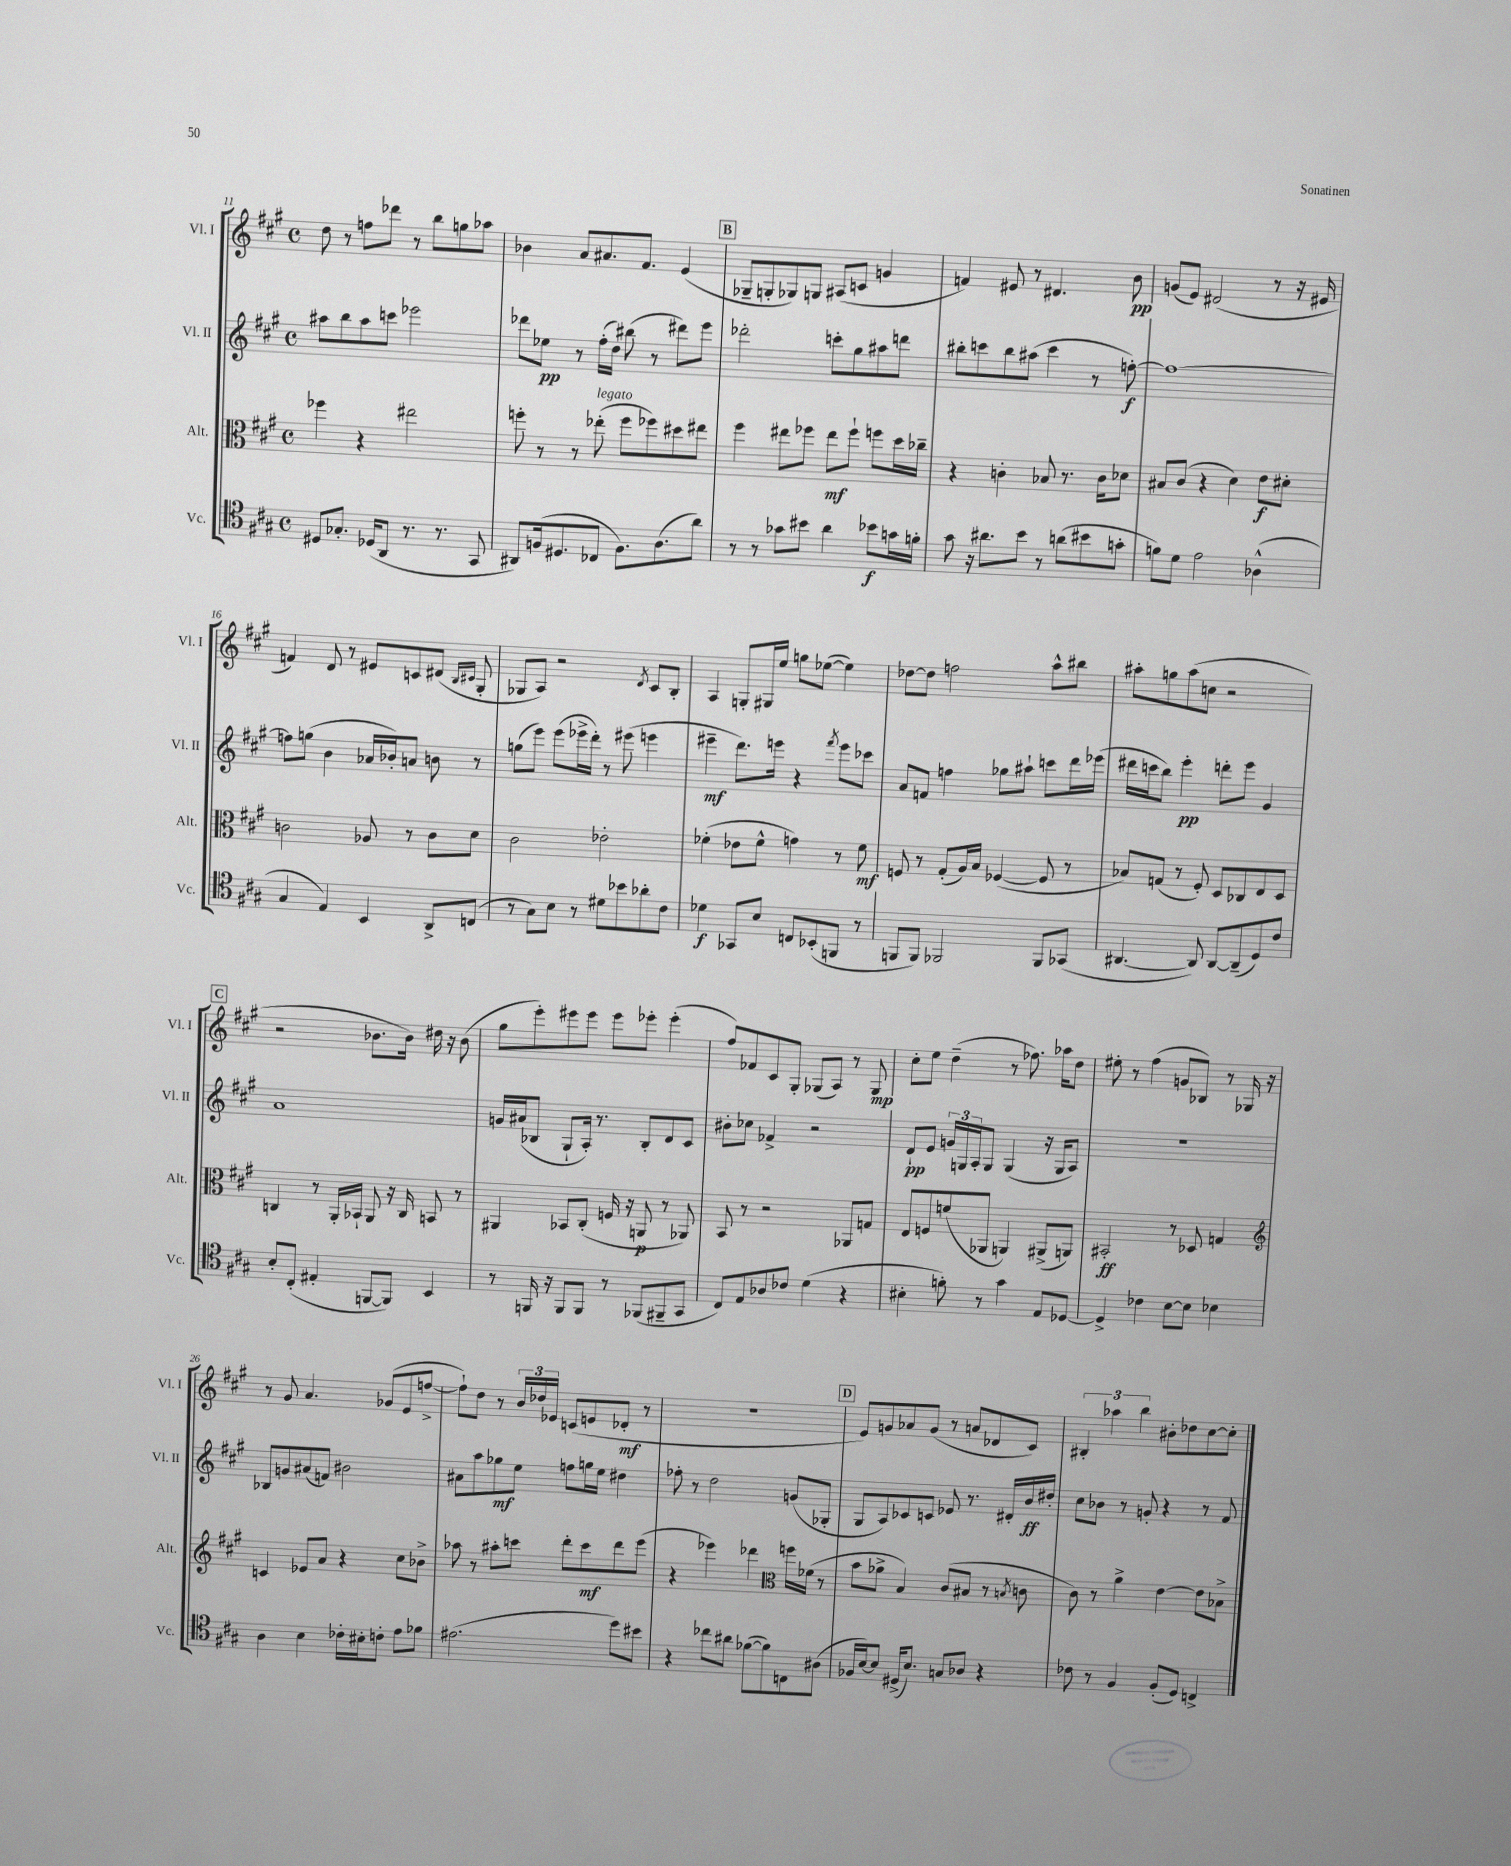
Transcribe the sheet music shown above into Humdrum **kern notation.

**kern	**kern	**kern	**kern
*staff4	*staff3	*staff2	*staff1
*clefC4	*clefC3	*clefG2	*clefG2
*k[f#c#g#]	*k[f#c#g#]	*k[f#c#g#]	*k[f#c#g#]
*M4/4	*M4/4	*M4/4	*M4/4
*met(c)	*met(c)	*met(c)	*met(c)
8D#/L	4ff-\	8aa#\L	8dd\
8.G-'/J	.	8bb\	8r
.	4r	8aa#\	8ff\L
(16D-/LK	.	.	.
8AA/J	.	8ccc\J	8ddd-\J
8.r	2ee#\	2eee-\	8r
.	.	.	8bb\L
8.r	.	.	.
.	.	.	8gg\
8GG#/	.	.	8aa-\J
=	=	=	=
8AA#/L)	8ff'\	8ddd-\L	4b-\
(16F/k	8r	8ee-\J	.
8.D#/	.	.	.
.	8r	8r	8a/L
8C-/J	(8ee-'\	(16ff#'\LL	8.a#/
.	.	16dd\JJ)	.
8.F\L)	8ff\L	(8bb#\	.
.	.	.	8.f#/J
.	8ff-\)	8r	.
(8.A\	.	.	.
.	8dd#\	8ddd#\L)	(4e/
8a\J)	8ee#\J	8eee\J	.
=	=	=	=
8r	4ff#\	2ddd-'\	8G-~/L
8r	.	.	8G'/
8g-\L	8ee#\L	.	8G-/)
8b#\J	8ff-\J	.	8G/J
4a\	8ee#\L	8ccc'\L	(8A#/L
.	8ff-`\J	8gg#\	8c/J
8b-\L	8ff\L	8aa#\	4g/
16g\L	16dd\L	8ddd\J	.
16f'\JJ	16cc-~\JJ	.	.
=	=	=	=
8g#\	4r	8bb#'\L	4f/)
16r	.	8ccc\	.
8.a#\L	.	.	.
.	4c'\	8bb#\	8e#/
8b\J	.	(8aa#\J	8r
8r	8B-/	4ccc\	4.d#/
(8a\L	8.r	.	.
8b#\	.	8r	.
.	16c\LK	.	.
8g'\J	8d-\J	[8ff'\)	8b\
=	=	=	=
8f\L)	8B#/L	1ff_	(8g/L
8d\J	(8c#/J	.	8e/J)
2e\	4r	.	(2d#/
.	4d\)	.	.
(4A-^^\	8e\L	.	8r
.	8d#'\J	.	16r
.	.	.	16e#/
=	=	=	=
4G#/	2c\	8ff\]L	4f/)
.	.	(8gg\J	.
4E/)	.	4b\	8d/
.	.	.	8r
4BB/	8A-/	16a-/LL	8e#/L
.	.	16b-'/J)	.
.	8r	8a/J	8c/
8AA^/L	8c\L	8b\	(8d#/J
.	.	.	16qqB/LL
.	.	.	16qqc#/JJ
(8C/J	8d\J	8r	8G#'/
=	=	=	=
8r	2c#\	(8gg\L	8G-/L
8G#\L)	.	8eee\J)	8A/J)
8B\J	.	(8eee\L	2r
8r	.	16eee-^\L	.
.	.	16ddd'\JJ)	.
8d#\L	2e-'\	8r	.
8b-\	.	(8eee#\	.
.	.	.	8qd/
8a-'\	.	4eee\	8c#/L
8c#\J	.	.	8B'/J
=	=	=	=
4d-\	(4f-'\	4eee#~\	4A/
8GG-/L	8e-\L	8.ddd\L)	8G'/L
8B/J	8f-^^\J	.	16G#/L
.	.	16eee\Jk	16ee/JJ
8C/L	4g\)	4r	8gg\L
(8BB-'/	.	.	([8ee-\J
.	.	8qfff#/	.
8FF/J	8r	8eee\L	4ee-\])
8r	8f-\	8ccc-\J	.
=	=	=	=
8FF/L	8F/	8a/L	[8dd-\L
8FF/J)	8r	8f/J	8dd-\]J
2FF-/	(8G#'/L	4ff\	2ff\
.	16A/L)	.	.
.	16B/JJ	.	.
.	([4F-/	8gg-\L	.
.	.	8aa#`\J	.
8FF-/L	8F-/]	8ccc\L	8aa^^\L
(8GG-/J	8r	16ddd\L	8bb#\J
.	.	(16eee-\JJ	.
=	=	=	=
[4.AA#/	8B-/L)	16ddd#\LL	8aa#'\L
.	.	16ccc\J	.
.	(8G/J	8bb\J)	8gg\
.	8r	4eee'\	(8aa#\
8AA#/])	8F#'/)	.	8cc\J
[8AA#/L	8D/L	8ddd'\L	2r
(8AA#~/]	8C-/	8eee\J	.
8D/)	8E/	4g#/	.
8c#/J	8D/J	.	.
=	=	=	=
8B'/L	4C/	1a	2r
(8C#'/J	.	.	.
4E#'/	8r	.	.
.	16AA'/LL	.	.
.	16BB-`/JJ	.	.
[8FF/L	8AA/	.	8.b-\L
8FF/]J)	16r	.	.
.	16C/	.	16b-\Jk)
4BB/	8BB/	.	16dd#\
.	.	.	16r
.	8r	.	(8b-\
=	=	=	=
8r	4AA#/	16g/LL	8gg#\L
.	.	(16a#/J	.
16FF/	.	8B-/J	8eee'\)
16r	.	.	.
8FF/L	8BB-/L	8G#`/L	8eee#\
8FF/J	(8C#'/J	16A'/Jk)	8eee#\J
.	.	8.r	.
8r	16F/	.	8eee#\L
.	16r	.	.
(8FF-/L	8AA/	8B-'/L	8eee-'\J
8FF#~/	8r	8d/	(4eee-'\
8GG#/J	8AA-/)	8c#/J	.
=	=	=	=
8C#/L)	8BB/	8b#'\L	8ff#/L)
8E/	8r	8cc-\J	8f-/
8A-/	2r	4f-^/	8c#/
8c-/J	.	.	8G#'/J
(4d\	.	2r	(8G-/L
.	.	.	8A/J)
4r	8AA-/L	.	8r
.	8G/J	.	8G-/
=	=	=	=
4B#'\	8E/L	8d`/L	8cc#'\L
.	8F/	8e/J	8ee\J
8f'\)	(8f/	24g/LL	(4dd~\
.	.	24G/	.
.	.	24A'/J	.
8r	8AA-/J	8G/J	.
4g#\	4AA/)	(4G/	8r
.	.	.	8.ff-\)
8E/L	(8AA#^/L	16r	.
.	.	16G/LK	16aa-\LK
[8D-/J	8AA/J)	8A/J)	8dd\J
=	=	=	=
4D-^/]	2BB#'/	1r	8ee#'\
.	.	.	8r
4c-\	.	.	(4ff#\
[8B\L	8r	.	8g/L
8B\]J	8D-/	.	8B-/J)
4B-\	4G/	.	8r
.	.	.	16G-/
.	.	.	16r
=	=	=	=
*	*clefG2	*	*
4A\	4c/	8B-/L	8r
.	.	8g/	8g#/
4B\	8e-/L	(8a#/	4.a/
.	8a/J	8f/J)	.
16c-'\LL	4r	2b#\	.
16B#'\J	.	.	.
8c'\J	.	.	(8g-/L
8e\L	8cc#\L	.	8e/
8f-\J	8b-^\J	.	[8ff^/J
=	=	=	=
(2.e#\	8aa-\	8a#\L	8ff`\]L)
.	8r	8aa\	8dd\J
.	8aa#'\L	8gg-\	8r
.	8ccc\J	8ee\J	24b/LL
.	.	.	24dd-/
.	.	.	24e-/JJ
.	8ddd'\L	8ff\L	(8c/L
.	8ccc\	16gg\L	8e/
.	.	16ee\JJ	.
8dd\L)	8ddd\	4dd#\	8d-'/J
8b#\J	(8eee\J	.	8r
=	=	=	=
4r	4r	8ff-'\	1r
.	.	8r	.
8cc-\L	4eee-\)	2dd\	.
8a#\J	.	.	.
([8f-\L	4ddd-\	.	.
8f-\])	.	.	.
*	*clefC3	*	*
8C\	16ff\LL	(8g/L	.
.	(16f-\JJ	.	.
(8A#\J	8r	8G-'/J	.
=	=	=	=
16F-/LL	8b\L	8G#/L	8e/L)
[16B/J)	.	.	.
8B/]J	8a-^\J	8A/)	8g/
(16D#^/LK	4B/)	8c-/	8a-/
8.B/J)	.	.	.
.	.	8c/J	(8g/J
8G/L	(8c#/L	8e-/	8r
8A-/J	8B#/J	8.r	8a/L
4r	8r	.	8d-/
.	.	16d#'/LL	.
.	8qB/	.	.
.	8c\	16b/	8c#/J)
.	.	16dd#'/JJ	.
=	=	=	=
8c-\	8c#\)	8cc#\L	6B#'/
8r	8r	8b-\J	.
.	.	.	6aa-\
4F#/	4a^\	8r	.
.	.	.	6bb\
.	.	8g'/	.
(8F#'/L	[4e\	4r	8b#'\L
8D/J)	.	.	8dd-\
4C^/	8e\]L	8r	[8cc#\
.	8B-^\J	8f#/	8cc#'\]J
==	==	==	==
*-	*-	*-	*-
